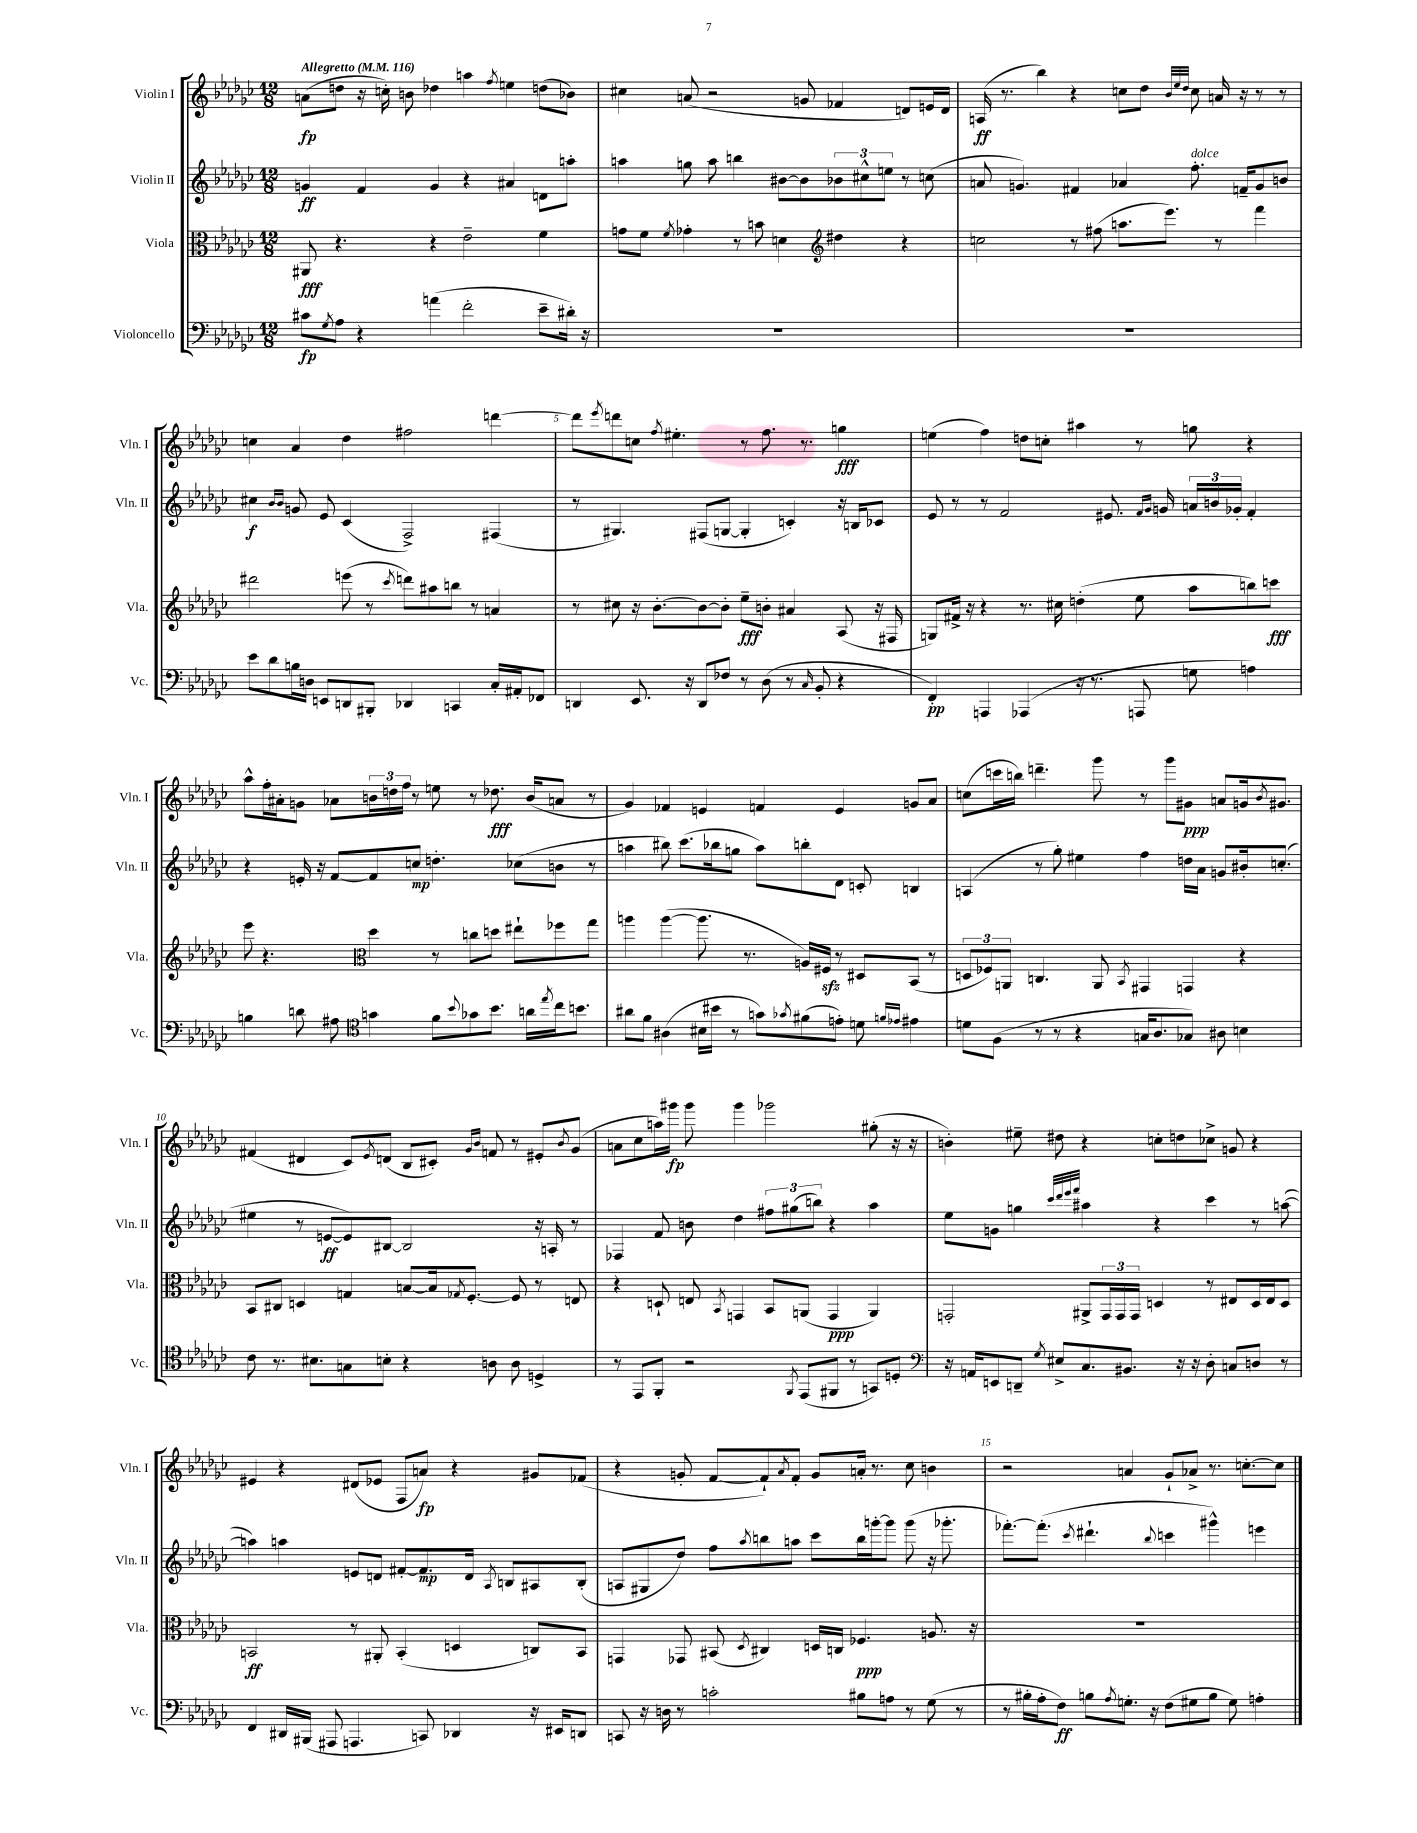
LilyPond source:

<<
\new StaffGroup <<
\new Staff = "s0" \with { instrumentName = "Violin I" shortInstrumentName = "Vln. I" } {
    \clef treble \key ges \major \numericTimeSignature \time 12/8 \tempo "Allegretto" 4 = 116
    a'8\fp( d''8 r16 c''16-.) b'8 des''4 a''4 \acciaccatura { f''8 } e''4 d''8( bes'8) |
    cis''4 a'8( r2 g'8 fes'4 d'8) e'16 d'16 |
    a16\ff( r8. bes''4) r4 c''8 des''8 \grace { bes'32 ees''32 des''32 } c''8 a'16 r16 r8 r8 |
    c''4 aes'4 des''4 fis''2 d'''4~ |
    d'''8 \acciaccatura { ees'''8 } d'''8 c''8 \acciaccatura { f''8 } eis''4.-. r8 f''8. r8. g''4\fff |
    e''4( f''4) d''8 c''8-. ais''4 r8 g''8 r4 |
    aes''8-^ f''16-. ais'16-. g'8 aes'8 \tuplet 3/2 { b'16 d''16 f''16 } r8 e''8 r8 des''8.\fff b'16( a'8 r8 |
    ges'4) fes'4 e'4 f'4 e'4 g'8 aes'8 |
    c''8( c'''16 b''16) d'''4.-- ges'''8 r8 ges'''8 gis'8\ppp a'8 g'16 \acciaccatura { bes'8 } gis'8. |
    fis'4( dis'4 ces'8) \acciaccatura { ees'8 } d'8( bes8 cis'8-.) \grace { ges'16 bes'16 } f'8 r8 eis'8-. \acciaccatura { bes'8 } ges'8( |
    a'8 ces''8 a''16) gis'''16\fp gis'''8 gis'''4 ges'''2 gis''8-.( r16 r16 |
    b'4-.) eis''8-- dis''8 r4 c''8-. d''8 ces''8-> g'8 r4 |
    eis'4 r4 dis'8( ees'8 f8 a'8\fp) r4 gis'8 fes'8( |
    r4 g'8-. f'8~ f'8-!) \acciaccatura { aes'8 } f'8-. g'8 a'16-. r8. ces''8 b'4 |
    r2 a'4 ges'8-! aes'8-> r8. c''8.~-. c''8 \bar "|." |
}
\new Staff = "s1" \with { instrumentName = "Violin II" shortInstrumentName = "Vln. II" } {
    \clef treble \key ges \major \numericTimeSignature \time 12/8
    g'4\ff f'4 g'4 r4 ais'4 d'8 a''8-. |
    a''4 g''8 a''8 b''4 bis'8~ bis'8 \tuplet 3/2 { bes'8 cis''8-^ e''8 } r8 c''8( |
    a'8 g'4.) fis'4 aes'4 f''8.-.^\markup { \italic "dolce" } f'16-- g'8 b'8 |
    cis''4\f \grace { bes'16 bes'16 } g'8 ees'8 ces'4( f2->) fis4( |
    r8 gis4.) fis8( g8~ g4-. c'4-.) r16 b16 ces'8 |
    ees'8 r8 r8 f'2 eis'8. \grace { f'16 ges'16 } g'16 \tuplet 3/2 { a'16 b'16 ges'16-. } f'4-. |
    r4 e'16-. r16 f'8~ f'8 c''8\mp d''4.-. ces''8( b'8 r8 |
    a''4 bis''8) ces'''8.( bes''16 g''8 a''8) b''8-. des'8 c'8-. b4 |
    a4( r8 ges''8-.) eis''4 f''4 d''16 aes'16 g'8 bis'16-. c''8.-.( |
    eis''4 r8 e'8~\ff e'8) bis8~ bis2 r16 a16-. r8 |
    fes4 f'8 b'8 des''4 \tuplet 3/2 { fis''8 gis''8( b''8) } r4 aes''4 |
    ees''8 g'8 g''4 \grace { ces'''32 des'''32 ees'''32 f'''32 } ais''4 r4 ces'''4 r8 a''8~( |
    a''4) a''4 e'8 d'8 fis'8~-. fis'8.\mp d'16 \acciaccatura { aes8 } b8 ais8 b8-.( |
    a8 gis8 des''8) f''8 \acciaccatura { aes''8 } b''8 a''8 ces'''8 b''16 g'''16~-. g'''8 g'''8( r16 ges'''8.-. |
    fes'''8.~-.) fes'''8.-.( \acciaccatura { ces'''8 } dis'''4.-! \appoggiatura { bes''8 } c'''4 gis'''4-^) e'''4 \bar "|." |
}
\new Staff = "s2" \with { instrumentName = "Viola" shortInstrumentName = "Vla." } {
    \clef alto \key ges \major \numericTimeSignature \time 12/8
    ais,8\fff r4. r4 ees'2-- f'4 |
    g'8 f'8 \acciaccatura { f'8 } ges'4-. r8 b'8 d'4 \clef treble dis''4 r4 |
    c''2 r8 fis''8( a''8. ees'''8.) r8 f'''4 |
    dis'''2 e'''8( r8 \acciaccatura { ces'''8 } d'''8) ais''8 b''8 r8 a'4 |
    r8 cis''8 r16 bes'8.~-. bes'8~ bes'8-. ees''8--\fff b'8-. ais'4 aes8( r16 fis16 |
    g8) fis'16-> r16 r4 r8. cis''16 d''4-.( ees''8 aes''8 b''8) c'''8\fff |
    ees'''8 r4. \clef alto des''4 r8 c''8 d''8 eis''8-! fes''8 ges''8 |
    a''4 a''4~( a''8. r8. a16) fis16\sfz r8 dis8 bes,8( r8 |
    \tuplet 3/2 { d8 fes8) a,8 } c4. a,8 \acciaccatura { bes,8 } gis,4 g,4 r4 |
    bes,8 cis8 d4 g4 b8~ b16 \acciaccatura { ges8 } f8.~-. f8 r8 e8 |
    r4 d8-! e8 \acciaccatura { bes,8 } g,4 bes,8 a,8( g,4\ppp a,4) |
    g,2-. ais,8-> \tuplet 3/2 { g,16 g,16 g,16 } d4 r8 eis8 d16 eis16 d8 |
    b,2\ff r8 ais,8-. b,4-.( d4 c8) b,8 |
    g,4 ges,8 bis,8( \acciaccatura { des8 } cis4) d16 c16 fes4.\ppp a8. r16 |
    R1. \bar "|." |
}
\new Staff = "s3" \with { instrumentName = "Violoncello" shortInstrumentName = "Vc." } {
    \clef bass \key ges \major \numericTimeSignature \time 12/8
    cis'8\fp \acciaccatura { ges8 } aes8 r4 a'4( f'2-. ees'8-- dis'16-.) r16 |
    R1. |
    R1. |
    ees'8 des'8 b16 d16 e,8 d,8 bis,,8-. des,4 c,4 ces16-. ais,16-. fes,8 |
    d,4 ees,8. r16 d,8 fes8 r8 des8( r8 \grace { ces16 } bes,8-. r4 |
    f,4-.\pp) a,,4 aes,,4( r16 r8. a,,8 g8 a4) |
    b4 d'8 ais8 \clef tenor g'4 f'8 \appoggiatura { bes'8 } ges'8 bes'8. a'16 \acciaccatura { ees''8 } ces''16 b'8. |
    ais'8 f'8 ais4( bis16 bis'16 r8 g'8) \acciaccatura { ges'8 } fis'8( e'8-.) d'8 \grace { f'16 ees'16 } eis'4 |
    d'8 f8( r8 r8 r4 g16 aes8. ges8) ais8 b4 |
    ces'8 r8. bis8. g8 b8-. r4 a8 a8 d4-> |
    r8 ees,8 f,8-. r2 \acciaccatura { f,8 } ees,8( fis,8 r8 g,8) d8-. |
    \clef bass r16 a,16 e,8 d,8-- \acciaccatura { ges8 } eis8-> ces8. bis,8. r16 r16 des8-. c8 d8 r8 |
    f,4 dis,16 bis,,16( ais,,8 a,,4. c,8) des,4 r16 eis,16 d,8 |
    c,8 r16 d16 r8 c'2-. bis8 a8 r8 ges8( r8 |
    r8 bis16-. aes16-. f8\ff) b8 \acciaccatura { aes8 } g8.-. r16 f8( gis8 b8 gis8) a4-. \bar "|." |
}
>>
>>
\layout { \context { \Score \override BarNumber.break-visibility = ##(#f #t #t) barNumberVisibility = #(every-nth-bar-number-visible 5) } }
